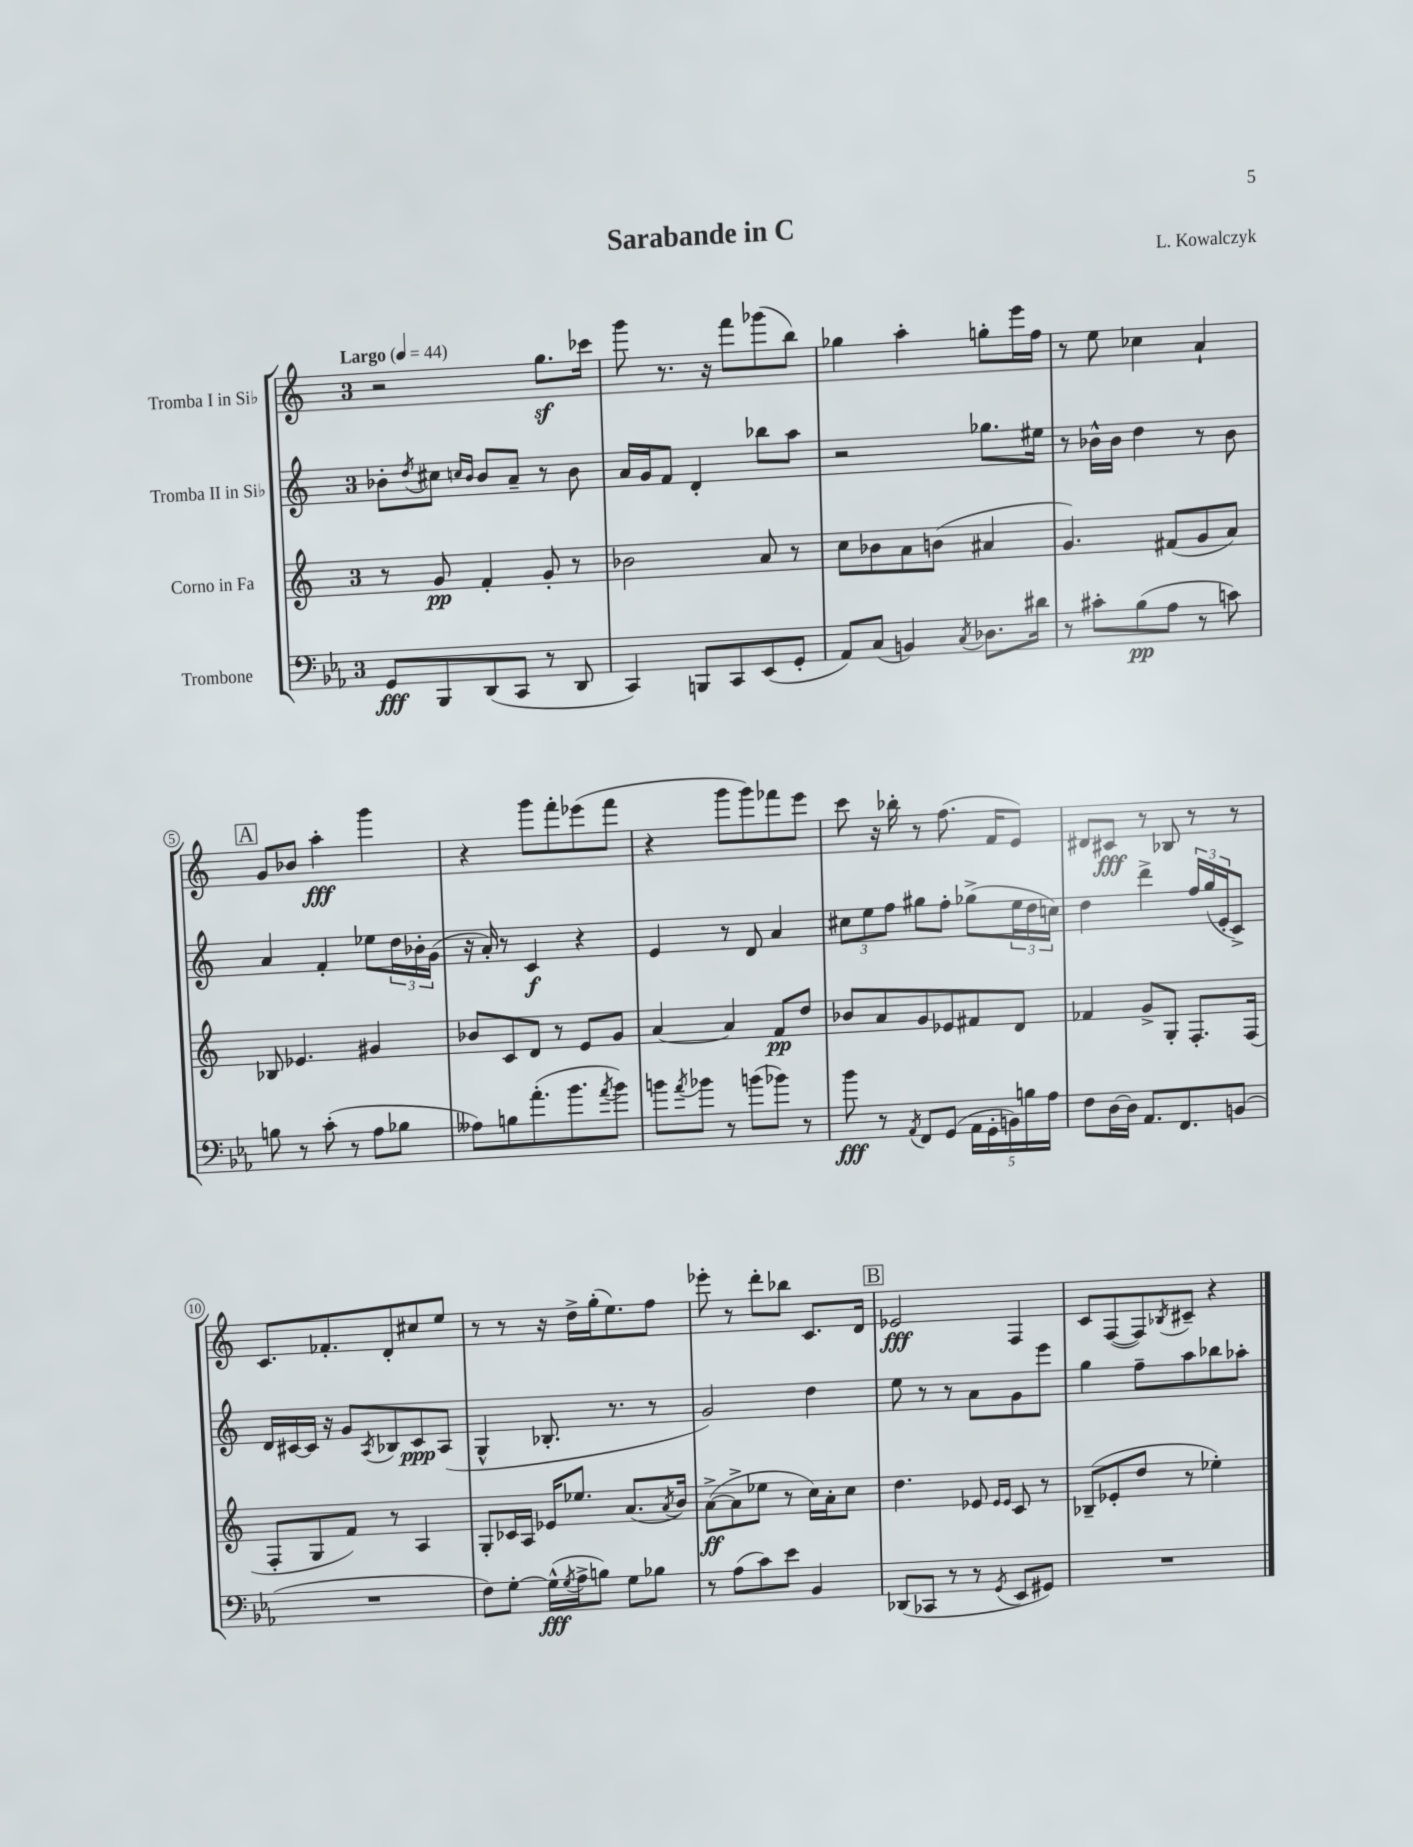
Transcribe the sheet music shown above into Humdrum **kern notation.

**kern	**kern	**kern	**kern
*staff4	*staff3	*staff2	*staff1
*clefF4	*clefG2	*clefG2	*clefG2
*k[b-e-a-]	*k[]	*k[]	*k[]
*M3/4	*M3/4	*M3/4	*M3/4
*MM44	*MM44	*MM44	*MM44
8GG/L	8r	8b-'\L	2r
.	.	8qdd/	.
8BBB-/	8g/	8cc#\J	.
.	.	16qqcc/LL	.
.	.	16qqb-/JJ	.
(8DD/	4f'/	8b-/L	.
8CC/J	.	8a~/J	.
8r	8g'/	8r	8.gg\L
8DD/	8r	8b-\	.
.	.	.	16ccc-\Jk
=	=	=	=
4CC/)	2b-\	16a/LL	8ggg\
.	.	16g/J	.
.	.	8f/J	8.r
8BBB/L	.	4d'/	.
.	.	.	16r
8CC/	.	.	8fff\L
(8EE-/	8a/	8bb-\L	(8ggg-\
8GG'/J	8r	8aa\J	8bb\J)
=	=	=	=
8AA-/L)	8cc\L	2r	4gg-\
(8C/J	8b-\	.	.
4BB/)	8a\	.	4aa'\
.	(8b\J	.	.
8qC/	.	.	.
8.D-\L	4a#/	8.gg-\L	8gg'\L
.	.	.	16eee\L
16d#\Jk	.	16ee#\Jk	16ff\JJ
=	=	=	=
8r	4.g/)	8r	8r
8c#'\L	.	16b-^^\LL	8ee\
.	.	16b-\JJ	.
(8B-\	.	4dd\	4cc-\
8A-\J	(8f#/L	.	.
8r	8g/	8r	4a`/
8c\)	8a/J)	8b-\	.
=	=	=	=
8B\	8B-/	4a/	8g/L
8r	4.e-/	.	8b-/J
(8c'\	.	4f'/	4aa'\
8r	.	.	.
8A-\L	4g#/	8ee-\L	4ggg\
8B-\J	.	24dd\L	.
.	.	24b-'\	.
.	.	(24g\JJ	.
=	=	=	=
8A--\L)	8b-/L	16r	4r
.	.	16a'/)	.
8B\	8c/	8r	.
(8.a-'\	8d/J	4c/	8ggg\L
.	8r	.	8fff'\
8.b-\	.	.	.
.	8e/L	4r	(8eee-\
8qa-/	.	.	.
8b-\J)	8g/J	.	8fff\J
=	=	=	=
8b\L	[4a/	4e/	4r
8qa-/	.	.	.
8b-\J	.	.	.
8r	4a/]	8r	8ggg\L
(8b\L	.	8d/	8ggg\)
8b-\J)	8f/L	4a/	8fff-\
8r	8dd/J	.	8eee\J
=	=	=	=
8b-\	8b-/L	12cc#\L	8ccc\
.	.	12ee\	.
8r	8a/	.	16r
.	.	12ff\J	.
.	.	.	16bb-'\
8qAA-/	.	.	.
8FF/L	8g/	8gg#\L	8r
(8GG/J	8e-/	8ff'\J	(8.ff\
20AA-\LL	8f#/	(8gg-^\L	.
20GG'\	.	.	.
.	.	.	16f/LK
20BB\)	.	.	.
.	8d/J	24ee\L	8e/J)
20B\	.	.	.
.	.	24dd\	.
20A-\JJ	.	.	.
.	.	24cc\JJ)	.
=	=	=	=
8F\L	4f-/	4dd\	8d#/L
[16D\L	.	.	8c#/J
16D\]JJ	.	.	.
8.AA-/L	8g^/L	4ddd^\	8r
.	8G'/J	.	8B-/
8.FF/	.	.	.
.	8.F'/L	24ff/LL	8r
.	.	(24gg/	.
.	.	24e'/J	.
(8BB/J	.	8c^/J)	8r
.	(16F/Jk	.	.
=	=	=	=
2.r	8F'/L	16d/LL	8.c/L
.	.	[16c#/	.
.	8G/	16c#/]JJ	.
.	.	16r	8.f-'/
.	8f/J)	8g/L	.
.	.	8qA/	.
.	8r	8B-/	8d'/
.	4A/	8c#/	8cc#/
.	.	(8A/J	8ee/J
=	=	=	=
8F\L)	8G'/L	4G^^/	8r
[8G'\J	16c-/L	.	8r
.	16A/JJ	.	.
(16G^^\]LL	16e-/LK	8.B-'/	16r
8qG/	.	.	.
16A-^\J	8.ee-/J	.	16dd^\LL
8B\J)	.	.	(16gg'\J
.	.	8.r	8.ee\)
8G\L	(8.a/L	.	.
8B-\J	.	8r	8ff\J
.	8qa/	.	.
.	16b/Jk)	.	.
=	=	=	=
8r	([8a^\L	2g/)	8eee-'\
(8A-\L	8a^\]	.	8r
8c\)	8ee-\J	.	8ddd'\L
8e-\J	8r	.	8bb-\J
4BB-/	16cc\LL)	4dd\	8.c/L
.	16a'\J	.	.
.	8cc\J	.	.
.	.	.	16d/Jk
=	=	=	=
(8DD-/L	4.dd\	8ee\	2e-/
8CC-/J	.	8r	.
8r	.	8r	.
8r	8e-/	8a\L	.
.	16qqe-/LL	.	.
8qGG/	16qqe-/JJ	.	.
8EE-/L	8c/	8g\	4F/
8GG#/J)	8r	8eee\J	.
=	=	=	=
2.r	(8B-~/L	4gg\	8c/L
.	8e-'/	.	([8F/
.	8dd/J	8ff~\L	8F/])
.	.	.	8qB-/
.	8r	8aa\	8c#~/J
.	4ee-'\)	8bb-\	4r
.	.	8aa-'\J	.
==	==	==	==
*-	*-	*-	*-
